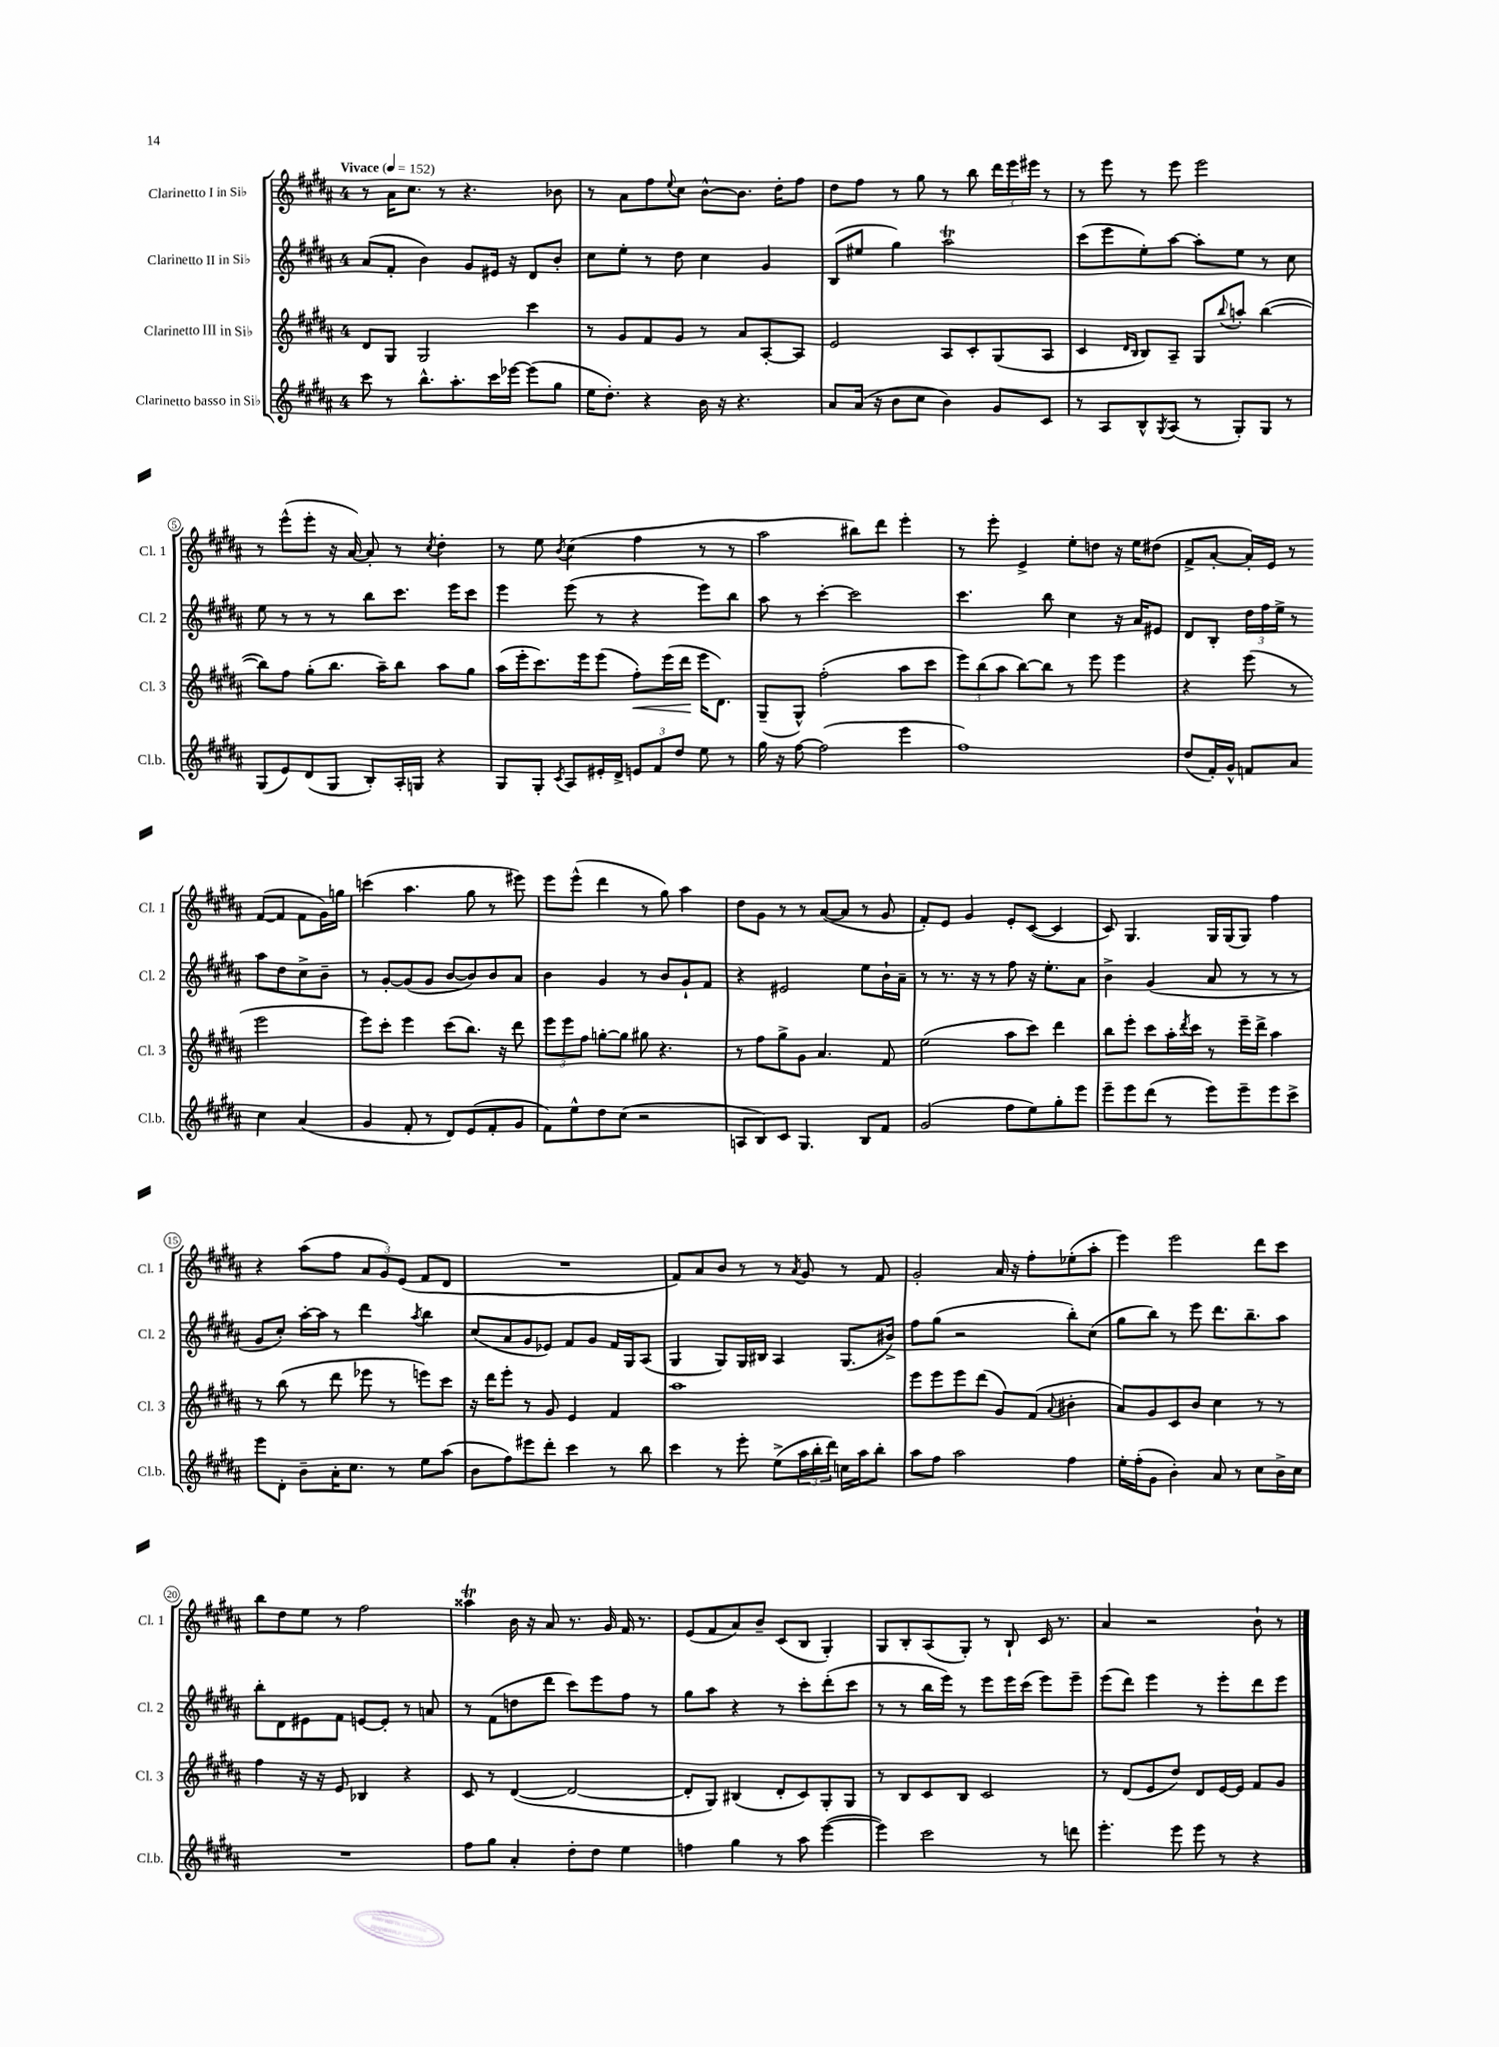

**kern	**kern	**dynam	**kern	**kern
*part4	*part3	*part3	*part2	*part1
*staff4	*staff3	*staff3	*staff2	*staff1
*I"Clarinetto basso in Si♭	*I"Clarinetto III in Si♭	*	*I"Clarinetto II in Si♭	*I"Clarinetto I in Si♭
*I'Cl.b.	*I'Cl. 3	*	*I'Cl. 2	*I'Cl. 1
*clefG2	*clefG2	*	*clefG2	*clefG2
*k[f#c#g#d#a#]	*k[f#c#g#d#a#]	*	*k[f#c#g#d#a#]	*k[f#c#g#d#a#]
*M4/4	*M4/4	*	*M4/4	*M4/4
*MM152	*MM152	*	*MM152	*MM152
=1	=1	=1	=1	=1
!	!	!	!	!LO:TX:a:B:t=Vivace
8ccc#\	8d#/L	.	(8a#/L	8r
8r	8G#/J	.	8f#'/J	16a#\KL
.	.	.	.	8.cc#\J
8.bb^^\L	2G#/	.	4b\)	.
.	.	.	.	8r
8.aa#'\	.	.	.	.
.	.	.	8g#/L	4.r
16ccc#\L	.	.	16e#X/Jk	.
[16eee-X\JJ	.	.	16r	.
(8eee-\L]	4ccc#\	.	8d#/L	.
8gg#\J	.	.	8b'/J	8b-X\
=2	=2	=2	=2	=2
16ee\KL	8r	.	8cc#\L	8r
8.dd#'\J)	.	.	.	.
.	8g#/L	.	8ee'\J	8a#\L
4r	8f#/	.	8r	8ff#\
.	.	.	.	8qqee/
.	8g#/J	.	8dd#\	8cc#\J
16b\	8r	.	4cc#\	[8b^^\L
16r	.	.	.	.
4.r	8a#/L	.	.	8.b\J]
.	[8A#'/	.	4g#/	.
.	.	.	.	16dd#'\KL
.	8A#/J]	.	.	8ff#\J
=3	=3	=3	=3	=3
8a#/L	2e/	.	(8B/L	8dd#\L
(16a#/Jk	.	.	8ee#X/J	8ff#\J
16r	.	.	.	.
8b\L	.	.	4gg#\)	8r
8cc#\J	.	.	.	8gg#\
4b\)	8A#/L	.	2aa#t\	8r
.	8c#'/	.	.	8bb\
8g#/L	(8G#/	.	.	24ddd#\LL
.	.	.	.	24eee\
.	.	.	.	24eee#X\JJ
8c#/J	8A#/J	.	.	8r
=4	=4	=4	=4	=4
8r	4c#/	.	(8ccc#\L	8r
8A#/L	.	.	8eee\	8eee\
.	16qqd#/LL	.	.	.
.	16qqB/JJ	.	.	.
8B^^/	8B/L)	.	8ee'\)	8r
8qG#/	.	.	.	.
(8A#/J	8A#~/J	.	[8aa#\J	8eee\
8r	8G#/L	.	8aa#'\L]	2eee\
.	8qqbb/	.	.	.
8G#'/L)	8aan'/J	.	8ee\J	.
8G#/J	([4bb\	.	8r	.
8r	.	.	8cc#\	.
!!LO:LB:g=z
=5	=5	=5	=5	=5
(8G#/L	8bb\L])	.	8ee\	8r
8e/)	8ff#\J	.	8r	(8eee^^\L
(8d#/	(8gg#'\L	.	8r	8eee'\J
8G#/J	8.bb\J	.	8r	16r
.	.	.	.	[16a#/)
8B'/L)	.	.	8bb\L	8a#'/]
.	16aa#~\KL)	.	.	.
16A#'/L	8bb\J	.	8.ccc#\J	8r
16Gn/JJ	.	.	.	.
.	.	.	.	8qcc#/
4r	8aa#\L	.	.	4dd#'\
.	.	.	16eee\KL	.
.	8gg#\J	.	8ccc#\J	.
=6	=6	=6	=6	=6
8G#/L	(16aa#\LL	.	4eee\	8r
.	16eee'\J	.	.	.
8G#'/J	8.ccc#\)	.	.	8ee\
8qc#/	.	.	.	8qb/
8A#/L	.	.	(8eee\	(4cc#\
.	16eee\k	.	.	.
16e#X'/L	(8eee\J	.	8r	.
16d#^/JJ	.	.	.	.
!	!	!LO:HP:b	!	!
12en/L	8ff#'\L)	<	4r	4ff#\
12f#/	.	.	.	.
.	(16eee\L	.	.	.
12dd#/J	.	.	.	.
.	16ddd#\JJ	.	.	.
8ee\	16eee\KL	[	8eee\L)	8r
.	8.d#\J)	.	.	.
8r	.	.	8bb\J	8r
=7	=7	=7	=7	=7
16gg#\	(8G#~/L	.	8aa#\	2aa#\
16r	.	.	.	.
[8ff#\	8G#^^/J)	.	8r	.
(2ff#\]	(2ff#'\	.	[4ccc#'\	.
.	.	.	2ccc#\]	8bb#X\L)
.	.	.	.	8ddd#\J
4eee\	8aa#\L	.	.	4eee'\
.	8ccc#\J	.	.	.
=8	=8	=8	=8	=8
1ff#)	12eee\L)	.	4.ccc#\	8r
.	(12bb\	.	.	.
.	.	.	.	8eee'\
.	12aa#\J	.	.	.
.	[8bb\L)	.	.	4e^/
.	8bb\J]	.	8bb\	.
.	8r	.	4cc#\	8ee'\L
.	8eee\	.	.	8ddn\J
.	4eee\	.	16r	16r
.	.	.	16a#/KL	16ee\KL
.	.	.	8e#X/J	(8dd#X\J
=9	=9	=9	=9	=9
(8dd#/L	4r	.	8d#/L	8f#^/L
16f#'/L)	.	.	8B'/J	[8a#'/J
16g#^^/JJ	.	.	.	.
8fn/L	(8eee\	.	24dd#\LL	16a#'/LL])
.	.	.	24ff#\	.
.	.	.	.	16e/JJ
.	.	.	24ee^\JJ	.
8a#/J	8r	.	8r	8r
4cc#\	2eee\	.	8aa#\L	([8f#/L
.	.	.	8dd#\	8f#/J]
(4a#/	.	.	8cc#^\	8f#\L
.	.	.	8b~\J	16g#\L)
.	.	.	.	16ggn\JJ
!!LO:LB:g=z
=10	=10	=10	=10	=10
4g#/	8eee\L)	.	8r	(4cccn\
.	8ccc#'\J	.	[8g#'/L	.
8f#'/	4eee\	.	(8g#/]	4.aa#\
8r	.	.	8g#/J	.
8d#/L)	(8ccc#\L	.	[8b/L	.
(8e/	8.bb\J)	.	8b/])	8gg#\
8f#'/	.	.	8b/	8r
.	16r	.	.	.
8g#/J	8ddd#\	.	8a#/J	8eee#X\)
=11	=11	=11	=11	=11
8f#\L)	12eee\L	.	4b\	8eee\L
.	12eee\	.	.	.
8ee^^\	.	.	.	(8eee^^\J
.	12ff#\J	.	.	.
8dd#\	[8ggn'\L	.	4g#/	4ddd#\
(8cc#\J	8gg\J]	.	.	.
2r	8gg#X\	.	8r	8r
.	4.r	.	8b/L	8gg#\)
.	.	.	8g#`/	4aa#\
.	.	.	8f#/J	.
=12	=12	=12	=12	=12
8An/L	8r	.	4r	8dd#\L
8B/)	8ff#\L	.	.	8g#\J
8c#/J	8gg#^\	.	2e#X/	8r
4.G#/	8g#\J	.	.	8r
.	4.a#/	.	.	([8a#/L
.	.	.	.	8a#/J]
8B/L	.	.	8ee\L	8r
8f#/J	8f#/	.	16b`\L	8g#/
.	.	.	16a#~\JJ	.
=13	=13	=13	=13	=13
(2g#/	(2ee\	.	8r	8f#'/L)
.	.	.	8.r	8e/J
.	.	.	.	4g#/
.	.	.	16r	.
.	.	.	8r	.
8ff#\L	8aa#\L	.	8ff#\	8e'/L
8ee\)	8ccc#\J)	.	16r	([8c#/J
.	.	.	8.ee'\L	.
8gg#'\	4ddd#\	.	.	4c#/]
8eee\J	.	.	8a#\J	.
=14	=14	=14	=14	=14
8eee~\L	8bb\L	.	4b^\	8c#/)
8eee\	8eee'\J	.	.	4.G#/
(8ddd#\J	8ccc#\L	.	(4g#/	.
8r	16aa#'\L	.	.	.
.	8qddd#/	.	.	.
.	16ccc#\JJ	.	.	.
8eee\L)	8r	.	8a#/	16G#/LL
.	.	.	.	(16G#/J
8eee~\	16eee~\LL	.	8r	8G#/J)
.	16ddd#^\JJ	.	.	.
8eee\	4aa#\	.	8r	4ff#\
8ccc#^\J	.	.	8r	.
!!LO:LB:g=z
=15	=15	=15	=15	=15
8eee\L	8r	.	8g#/L	4r
8d#'\J	(8bb\	.	8cc#'/J)	.
8b~\L	8r	.	[16aa#'\LL	(8aa#\L
.	.	.	16aa#\JJ]	.
16a#'\K	8ddd#\	.	8r	8ff#\J
8.cc#\J	.	.	.	.
.	8eee-X\	.	4ddd#\	12a#/L
.	.	.	.	12g#/)
8r	8r	.	.	.
.	.	.	.	(12e/J
.	.	.	8qaa#/	.
8ee\L	8eeen\L)	.	4bb\	8f#/L
(8aa#\J	8ccc#\J	.	.	8d#/J
=16	=16	=16	=16	=16
8b\L	16r	.	(8cc#/L	1r
.	16ddd#\KL	.	.	.
8ff#\)	8eee'\J	.	8a#/	.
8eee#X\	8r	.	8g#/	.
8ddd#'\J	8g#/	.	8e-X/J)	.
4ccc#\	4e/	.	8f#/L	.
.	.	.	8g#/J	.
8r	4f#/	.	16f#/LL	.
.	.	.	16G#/J	.
8bb\	.	.	(8A#/J	.
=17	=17	=17	=17	=17
4ccc#\	1aa#	.	4G#/	8f#/L)
.	.	.	.	8a#/
8r	.	.	8G#/L)	8b/J
8eee'\	.	.	16G#/L	8r
.	.	.	16B#X/JJ	.
(8ee^\L	.	.	4A#/	8r
.	.	.	.	8qa#/
24aa#\L	.	.	.	8g#/
24bb'\	.	.	.	.
24ddd#\JJ)	.	.	.	.
16ccn\LL	.	.	(8.G#/L	8r
16aa#\J	.	.	.	.
8bb'\J	.	.	.	8f#/
.	.	.	16b#X^/Jk)	.
=18	=18	=18	=18	=18
8aa#\L	8eee\L	.	8ff#\L	2g#'/
8ff#\J	8eee\	.	(8gg#\J	.
2aa#\	8eee\	.	2r	.
.	(8ddd#\J	.	.	.
.	8g#/L)	.	.	16a#/
.	.	.	.	16r
.	(8f#/J	.	.	8ff#'\L
.	8qqa#/	.	.	.
4ff#\	4b#X'\	.	8bb'\L)	(8ee-X'\
.	.	.	(8cc#\J	8aa#'\J
=19	=19	=19	=19	=19
16ee'\LL	8a#/L)	.	8gg#\L	4eee\)
(16ff#'\J	.	.	.	.
8g#\J	8g#/	.	8bb\J)	.
4b'\)	8c#/	.	8r	2eee\
.	8b/J	.	8eee\	.
8a#/	4cc#\	.	8.ddd#\L	.
8r	.	.	.	.
.	.	.	8.bb~\	.
8cc#\L	8r	.	.	8ddd#\L
16b^\L	8r	.	8aa#\J	8ccc#\J
16cc#\JJ	.	.	.	.
!!LO:LB:g=z
=20	=20	=20	=20	=20
1r	4ff#\	.	8bb'\L	8bb\L
.	.	.	8d#\	8dd#\
.	16r	.	8e#X\	8ee\J
.	16r	.	.	.
.	8e/	.	8f#\J	8r
.	4B-X/	.	[8en/L	2ff#\
.	.	.	8e'/J]	.
.	4r	.	8r	.
.	.	.	8an/	.
=21	=21	=21	=21	=21
8ff#\L	8c#/	.	8r	4aa##Xt\
8gg#\J	8r	.	(8f#\L	.
4a#'/	([4d#/	.	8ddn\	16b\
.	.	.	.	16r
.	.	.	8ddd#\J	8a#/
8dd#'\L	2d#/_	.	8ccc#\L)	8.r
8dd#\J	.	.	8eee\	.
.	.	.	.	16g#/
4ee\	.	.	8ff#\J	16f#/
.	.	.	.	8.r
.	.	.	8r	.
=22	=22	=22	=22	=22
4ffn\	8d#'/L]	.	8gg#\L	(8e/L
.	8G#/J)	.	8aa#\J	8f#/
4gg#\	(4B#X/	.	4r	8a#/)
.	.	.	.	8b~/J
8r	8d#'/L	.	8r	(8c#/L
8aa#\	8c#/)	.	8ccc#'\L	8B/J
([4eee\	8G#'/	.	(8ddd#'\	4G#'/)
.	8G#/J	.	8ccc#\J	.
=23	=23	=23	=23	=23
4eee\])	8r	.	8r	8G#/L
.	8B/L	.	8r	8B'/
2ccc#\	8c#/	.	16bb\LL	(8A#/
.	.	.	16eee\JJ)	.
.	8B/J	.	8r	8G#'/J)
.	2c#/	.	8eee\L	8r
.	.	.	16eee\L	8B`/
.	.	.	(16ccc#\JJ	.
8r	.	.	8eee\L)	16c#/
.	.	.	.	8.r
8dddn\	.	.	8eee~\J	.
=24	=24	=24	=24	=24
4.eee'\	8r	.	(8eee\L	4a#/
.	(8d#/L	.	8ddd#\J)	.
.	8e/	.	4eee\	2r
8eee\	8dd#/J)	.	.	.
8eee\	8d#/L	.	8r	.
8r	[16e/L	.	8eee'\L	.
.	16e/JJ]	.	.	.
4r	8f#/L	.	8ddd#\	8b`\
.	8g#/J	.	8eee\J	8r
==	==	==	==	==
*-	*-	*-	*-	*-
